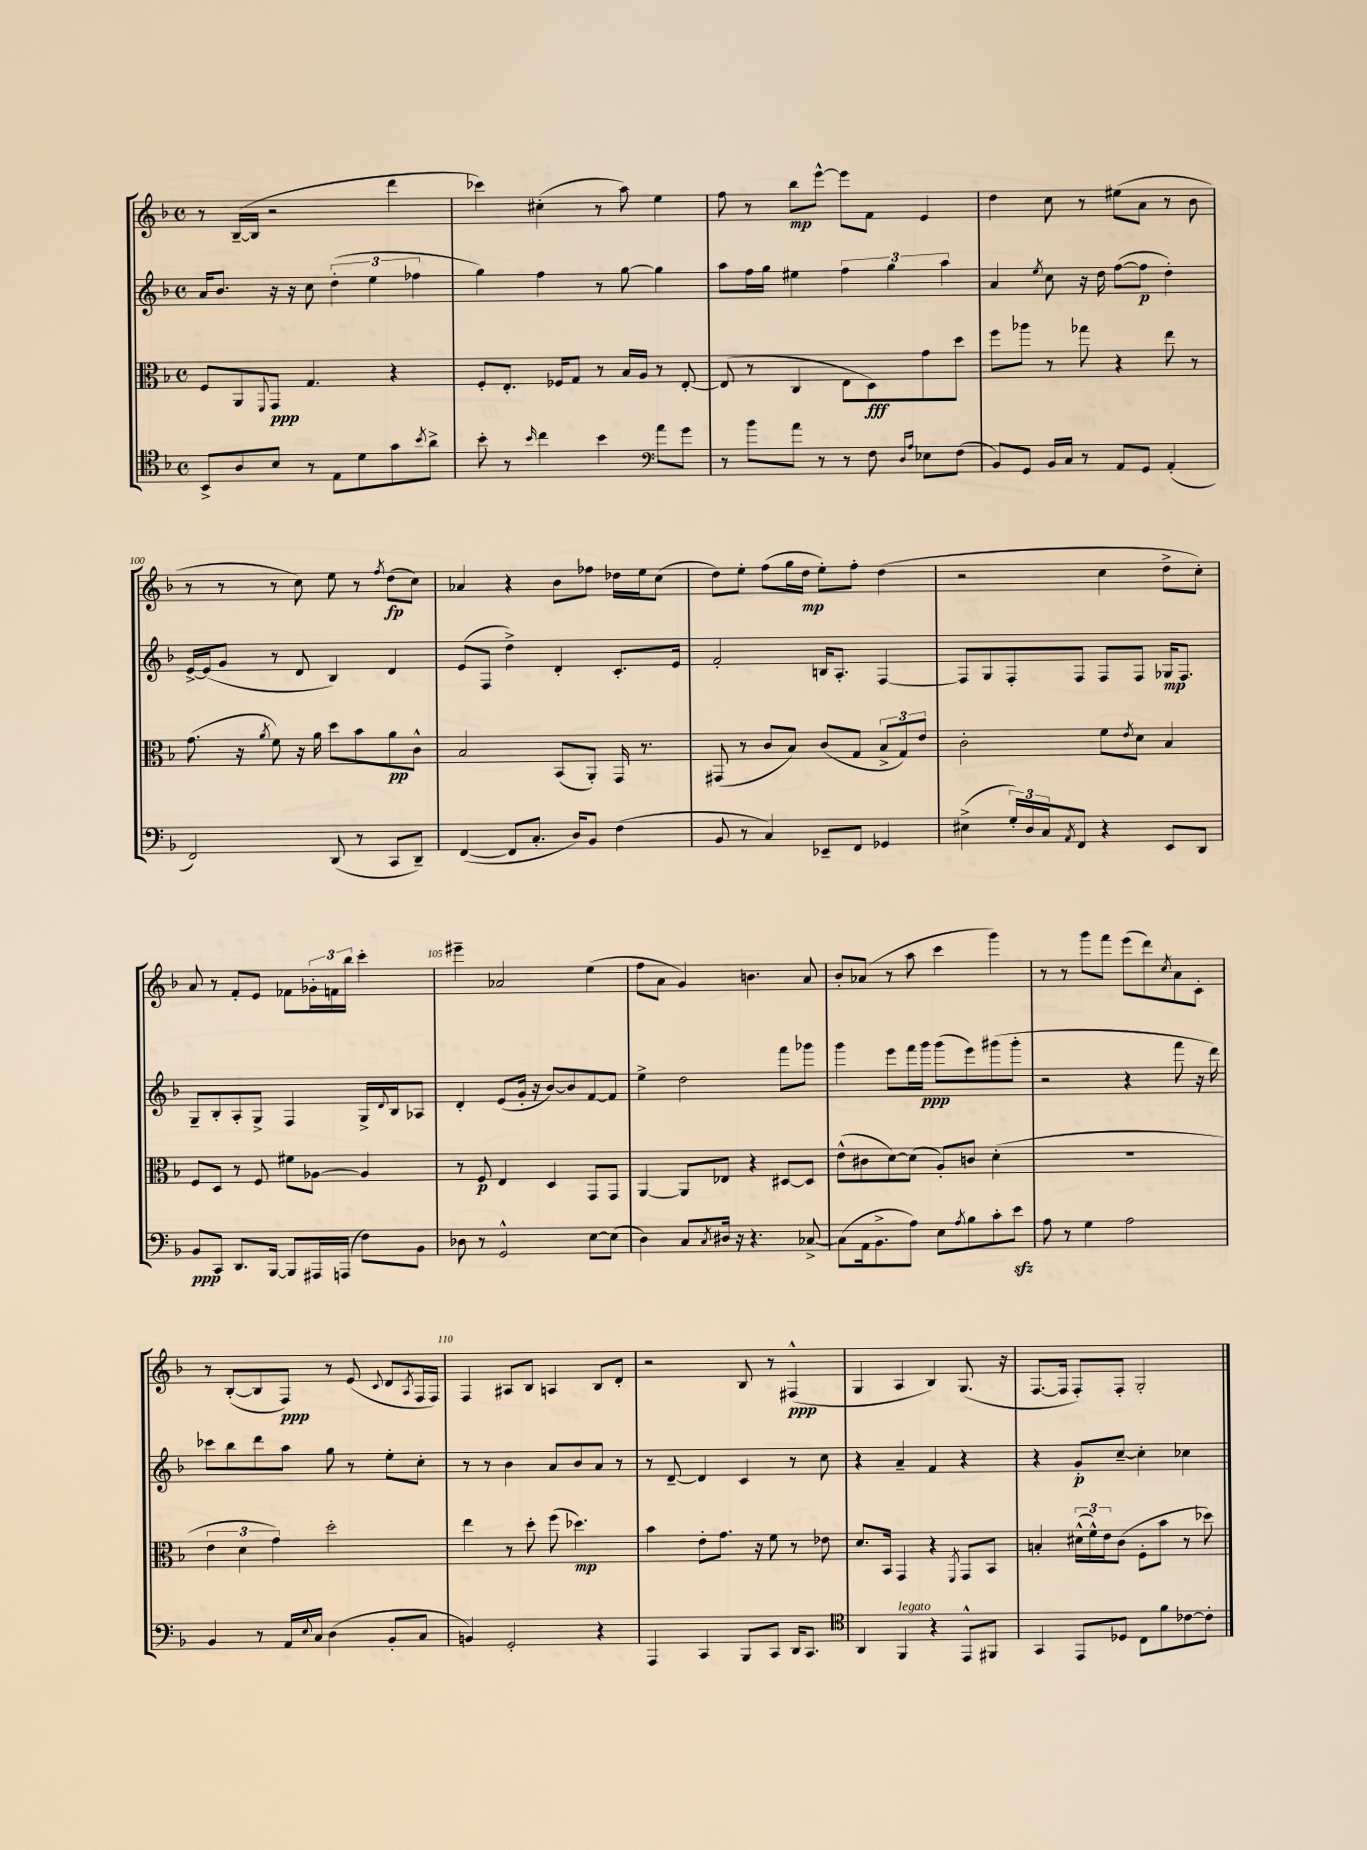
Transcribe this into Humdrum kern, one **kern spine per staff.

**kern	**dynam	**kern	**dynam	**kern	**dynam	**kern	**dynam
*part4	*part4	*part3	*part3	*part2	*part2	*part1	*part1
*staff4	*staff4	*staff3	*staff3	*staff2	*staff2	*staff1	*staff1
*clefC4	*	*clefC3	*	*clefG2	*	*clefG2	*
*k[b-]	*	*k[b-]	*	*k[b-]	*	*k[b-]	*
*M4/4	*	*M4/4	*	*M4/4	*	*M4/4	*
*met(c)	*	*met(c)	*	*met(c)	*	*met(c)	*
=96	=96	=96	=96	=96	=96	=96	=96
8BB-^/L	.	8F/L	.	16a/KL	.	8r	.
.	.	.	.	8.b-/J	.	.	.
8A/	.	8AA/	.	.	.	([16B-~/LL	.
.	.	.	.	.	.	16B-/JJ]	.
.	.	8qqFF/	.	.	.	.	.
8B-/J	.	8GG/J	ppp	16r	.	2r	.
.	.	.	.	16r	.	.	.
8r	.	4.G/	.	8cc\	.	.	.
8E\L	.	.	.	(6dd'\	.	.	.
8d\	.	.	.	.	.	.	.
.	.	.	.	6ee\	.	.	.
8g\	.	4r	.	.	.	4ddd\	.
.	.	.	.	6ff-X\	.	.	.
8qb-/	.	.	.	.	.	.	.
8a^\J	.	.	.	.	.	.	.
=97	=97	=97	=97	=97	=97	=97	=97
8b-'\	.	8F'/L	.	4gg\)	.	4ccc-X\)	.
8r	.	8.E'/J	.	.	.	.	.
16qqb-/	.	.	.	.	.	.	.
4cc\	.	.	.	4ff\	.	(4cc#X'\	.
.	.	16F-X/KL	.	.	.	.	.
.	.	8G/J	.	.	.	.	.
4b-\	.	8r	.	8r	.	8r	.
.	.	16B-/LL	.	[8gg\	.	8aa\)	.
.	.	16A/JJ	.	.	.	.	.
*clefF4	*	*	*	*	*	*	*
8a\L	.	8r	.	4gg\]	.	4ee\	.
8g\J	.	[8E'/	.	.	.	.	.
=98	=98	=98	=98	=98	=98	=98	=98
8r	.	(8E/]	.	8aa\L	.	8ff\	.
8b-\L	.	8r	.	16ff\L	.	8r	.
.	.	.	.	16gg\JJ	.	.	.
8a\J	.	4C/	.	4ee#X\	.	8bb-\L	mp
8r	.	.	.	.	.	[8eee^^\J	.
8r	.	8E\L	.	6ff\	.	8eee\L]	.
8F\	.	8D\)	fff	.	.	8f\J	.
.	.	.	.	6gg\	.	.	.
16qqD/LL	.	.	.	.	.	.	.
16qqA/JJ	.	.	.	.	.	.	.
8E-X\L	.	8g\	.	.	.	4e/	.
.	.	.	.	6aa\	.	.	.
(8F\J	.	8dd\J	.	.	.	.	.
=99	=99	=99	=99	=99	=99	=99	=99
8BB-/L)	.	8ff\L	.	4a/	.	4dd\	.
8GG/J	.	8aa-X\J	.	.	.	.	.
.	.	.	.	8qee/	.	.	.
16BB-/LL	.	8r	.	8cc\	.	8cc\	.
16C/JJ	.	.	.	.	.	.	.
8r	.	8gg-X\	.	16r	.	8r	.
.	.	.	.	16dd\	.	.	.
8AA/L	.	4r	.	([8ff\L	.	(8ee#X\L	.
8GG/J	.	.	.	8ff\J]	p	8a\J	.
(4AA'/	.	8ee\	.	4dd'\)	.	8r	.
.	.	8r	.	.	.	8b-\	.
!!LO:LB:g=z
=100	=100	=100	=100	=100	=100	=100	=100
2FF/)	.	(8.g\	.	[16e^/LL	.	8r	.
.	.	.	.	(16e/J]	.	.	.
.	.	.	.	8g/J	.	8r	.
.	.	16r	.	.	.	.	.
.	.	8qa/	.	.	.	.	.
.	.	8f\)	.	8r	.	8r	.
.	.	16r	.	8d/	.	8cc\)	.
.	.	16a\	.	.	.	.	.
(8DD/	.	8dd\L	.	4B-/)	.	8ee\	.
8r	.	8b-\	.	.	.	8r	.
.	.	.	.	.	.	8qff/	.
8CC/L	.	8a\	pp	4d/	.	(8dd\L	fp
8DD~/J)	.	8c^^\J	.	.	.	8cc\J)	.
=101	=101	=101	=101	=101	=101	=101	=101
([4FF/	.	2B-/	.	(8e/L	.	4a-X/	.
.	.	.	.	8F/J	.	.	.
8FF/L]	.	.	.	4dd^\)	.	4r	.
8.C'/J	.	.	.	.	.	.	.
.	.	(8BB-/L	.	4d'/	.	8b-\L	.
16D/KL)	.	.	.	.	.	.	.
8BB-/J	.	8AA'/J)	.	.	.	8ff-X\J	.
(4F\	.	16GG/	.	8.c'/L	.	16dd-X\LL	.
.	.	8.r	.	.	.	16ee\J	.
.	.	.	.	.	.	(8cc\J	.
.	.	.	.	16e/Jk	.	.	.
=102	=102	=102	=102	=102	=102	=102	=102
8BB-/	.	(8GG#X/	.	2f'/	.	8dd\L)	.
8r	.	8r	.	.	.	8ee'\J	.
4C/)	.	8c/L	.	.	.	(8ff\L	.
.	.	8B-/J)	.	.	.	16gg\L	.
.	.	.	.	.	.	16dd\JJ	mp
8EE-X~/L	.	(8c/L	.	16Bn/KL	.	8ee'\L)	.
.	.	.	.	8.A'/J	.	.	.
8FF/J	.	8G/J	.	.	.	8ff'\J	.
4GG-X/	.	12B-^/L	.	[4F/	.	(4dd\	.
.	.	12G/)	.	.	.	.	.
.	.	12e/J	.	.	.	.	.
=103	=103	=103	=103	=103	=103	=103	=103
(4E#X^\	.	2c'\	.	8F/L]	.	2r	.
.	.	.	.	8G/	.	.	.
24G'/LL)	.	.	.	8F'/	.	.	.
24D/	.	.	.	.	.	.	.
24C/J	.	.	.	.	.	.	.
8qAA/	.	.	.	.	.	.	.
8FF/J	.	.	.	8F/J	.	.	.
4r	.	8f\L	.	8F/L	.	4cc\	.
.	.	8qe/	.	.	.	.	.
.	.	8d\J	.	8F/J	.	.	.
8EE/L	.	4B-/	.	16G-X/KL	mp	8dd^\L	.
.	.	.	.	8.F/J	.	.	.
8DD/J	.	.	.	.	.	8cc'\J)	.
!!LO:LB:g=z
=104	=104	=104	=104	=104	=104	=104	=104
8BB-/L	ppp	8F/L	.	8G~/L	.	8a/	.
8CC/J	.	8D/J	.	8B-'/	.	8r	.
8.DD/L	.	8r	.	8A'/	.	8f'/L	.
.	.	8F/	.	8G^/J	.	8e/J	.
[16BBB-/Jk	.	.	.	.	.	.	.
8BBB-/L]	.	8f#X\L	.	4F/	.	8f-X\L	.
16AAA#X/L	.	[8A-X\J	.	.	.	24g-X'\L	.
.	.	.	.	.	.	24fn\	.
(16AAAn/JJ	.	.	.	.	.	.	.
.	.	.	.	.	.	24bb-\JJ	.
8F\L)	.	4A-/]	.	16G^/LL	.	4ccc'\	.
.	.	.	.	8qqd/	.	.	.
.	.	.	.	16B-/J	.	.	.
8BB-\J	.	.	.	8A-X/J	.	.	.
=105	=105	=105	=105	=105	=105	=105	=105
8D-X\	.	8r	.	4d'/	.	4eee#X~\	.
8r	.	8F/	p	.	.	.	.
2GG^^/	.	4E/	.	(8e/L	.	2a-X/	.
.	.	.	.	16g'/Jk	.	.	.
.	.	.	.	16r	.	.	.
.	.	4D/	.	[8b-/L)	.	.	.
.	.	.	.	8b-/]	.	.	.
[8E\L	.	8GG/L	.	[8f/	.	(4ee\	.
(8E\J]	.	8GG/J	.	8f/J]	.	.	.
=106	=106	=106	=106	=106	=106	=106	=106
4D\)	.	[4AA/	.	4ee^\	.	8ff\L	.
.	.	.	.	.	.	8a\J	.
8C/L	.	8AA/L]	.	2dd\	.	4g/)	.
8qC/	.	.	.	.	.	.	.
16D#X/Jk	.	8E-X/J	.	.	.	.	.
16r	.	.	.	.	.	.	.
4.r	.	4r	.	.	.	4.bn\	.
.	.	[8D#X/L	.	8fff\L	.	.	.
[8C-X^/	.	8D#/J]	.	8ggg-X\J	.	8a/	.
=107	=107	=107	=107	=107	=107	=107	=107
(8C-\L]	.	(8e^^\L	.	4ggg\	.	8b-'/L	.
16AA\k	.	8c#X\	.	.	.	(8a-X/J	.
8.BB-^\	.	.	.	.	.	.	.
.	.	[8d\)	.	8eee\L	.	8r	.
8A\J)	.	(8d\J]	.	16fff\L	.	8aa\	.
.	.	.	.	16ggg\JJ	ppp	.	.
8E\L	.	8A'/L)	.	(8ggg\L	.	4ccc\	.
8qA/	.	.	.	.	.	.	.
8B-\	.	8cn/J	.	8eee\)	.	.	.
8c'\	.	(4d'\	.	(8ggg#X\	.	4ggg\)	.
8ezz\J	.	.	.	8ggg#'\J	.	.	.
=108	=108	=108	=108	=108	=108	=108	=108
8A\	.	1r	.	2r	.	8r	.
8r	.	.	.	.	.	8r	.
4G\	.	.	.	.	.	8ggg\L	.
.	.	.	.	.	.	8fff\J	.
2A\	.	.	.	4r	.	(8eee\L	.
.	.	.	.	.	.	8ddd\)	.
.	.	.	.	.	.	8qcc/	.
.	.	.	.	8fff\	.	8a\	.
.	.	.	.	16r	.	8c'\J	.
.	.	.	.	16ddd\)	.	.	.
!!LO:LB:g=z
=109	=109	=109	=109	=109	=109	=109	=109
4BB-/	.	6e\	.	8ccc-X\L	.	8r	.
.	.	.	.	8bb-\	.	([8B-'/L	.
.	.	6d\	.	.	.	.	.
8r	.	.	.	8ddd\	.	8B-/]	.
.	.	6g\)	.	.	.	.	.
16AA/LL	.	.	.	8aa\J	.	8F/J)	ppp
8qqE/	.	.	.	.	.	.	.
16C/JJ	.	.	.	.	.	.	.
(4D\	.	2dd'\	.	8gg\	.	8r	.
.	.	.	.	8r	.	(8e/	.
.	.	.	.	.	.	8qqc/	.
8BB-'/L	.	.	.	8ee'\L	.	8d/L	.
.	.	.	.	.	.	8qA/	.
8C/J	.	.	.	8cc'\J	.	16F/L	.
.	.	.	.	.	.	16F/JJ)	.
=110	=110	=110	=110	=110	=110	=110	=110
4BBn/)	.	4ee\	.	8r	.	4F/	.
.	.	.	.	8r	.	.	.
2GG'/	.	8r	.	4b-\	.	8A#X/L	.
.	.	8dd'\	.	.	.	8B-/J	.
.	.	(8ff\	.	8a/L	.	4An/	.
.	.	4.dd-X\)	mp	8b-/	.	.	.
4r	.	.	.	8a/J	.	8B-/L	.
.	.	.	.	8r	.	8d'/J	.
=111	=111	=111	=111	=111	=111	=111	=111
4AAA/	.	4b-\	.	8r	.	2r	.
.	.	.	.	[8d~/	.	.	.
4CC/	.	8e'\L	.	4d/]	.	.	.
.	.	8.g\J	.	.	.	.	.
8BBB-/L	.	.	.	4c/	.	8B-/	.
.	.	16r	.	.	.	.	.
8CC/J	.	8f\	.	.	.	8r	.
16DD/KL	.	8r	.	8r	.	(4F#X^^/	ppp
8.CC/J	.	.	.	.	.	.	.
.	.	8e-X\	.	8cc\	.	.	.
=112	=112	=112	=112	=112	=112	=112	=112
*clefC4	*	*	*	*	*	*	*
4AA/	.	8.d/L	.	4r	.	4G/	.
.	.	16BB-/Jk	.	.	.	.	.
!LO:TX:a:i:t=legato	!	!	!	!	!	!	!
4FF/	.	4GG/	.	4a~/	.	4A/	.
4r	.	4r	.	4f/	.	4B-/)	.
.	.	8qFF/	.	.	.	.	.
8EE^^/L	.	8GG/L	.	4r	.	(8.G/	.
8FF#X/J	.	8BB-/J	.	.	.	.	.
.	.	.	.	.	.	16r	.
=113	=113	=113	=113	=113	=113	=113	=113
4GG/	.	4Bn'/	.	4r	.	[8.F/L	.
.	.	.	.	.	.	16F/Jk]	.
8EE/L	.	(24d#X^^\LL	.	8g'/L	p	8F'/L)	.
.	.	24f^^\)	.	.	.	.	.
.	.	24e\J	.	.	.	.	.
8D-X/J	.	(8c\J	.	[8cc~/J	.	8F'/J	.
8C\L	.	8F'\L	.	4cc'\]	.	2G'/	.
8f\	.	8b-\J	.	.	.	.	.
[8c-X\	.	8r	.	4cc-X\	.	.	.
8c-'\J]	.	8dd-X\)	.	.	.	.	.
==	==	==	==	==	==	==	==
*-	*-	*-	*-	*-	*-	*-	*-
